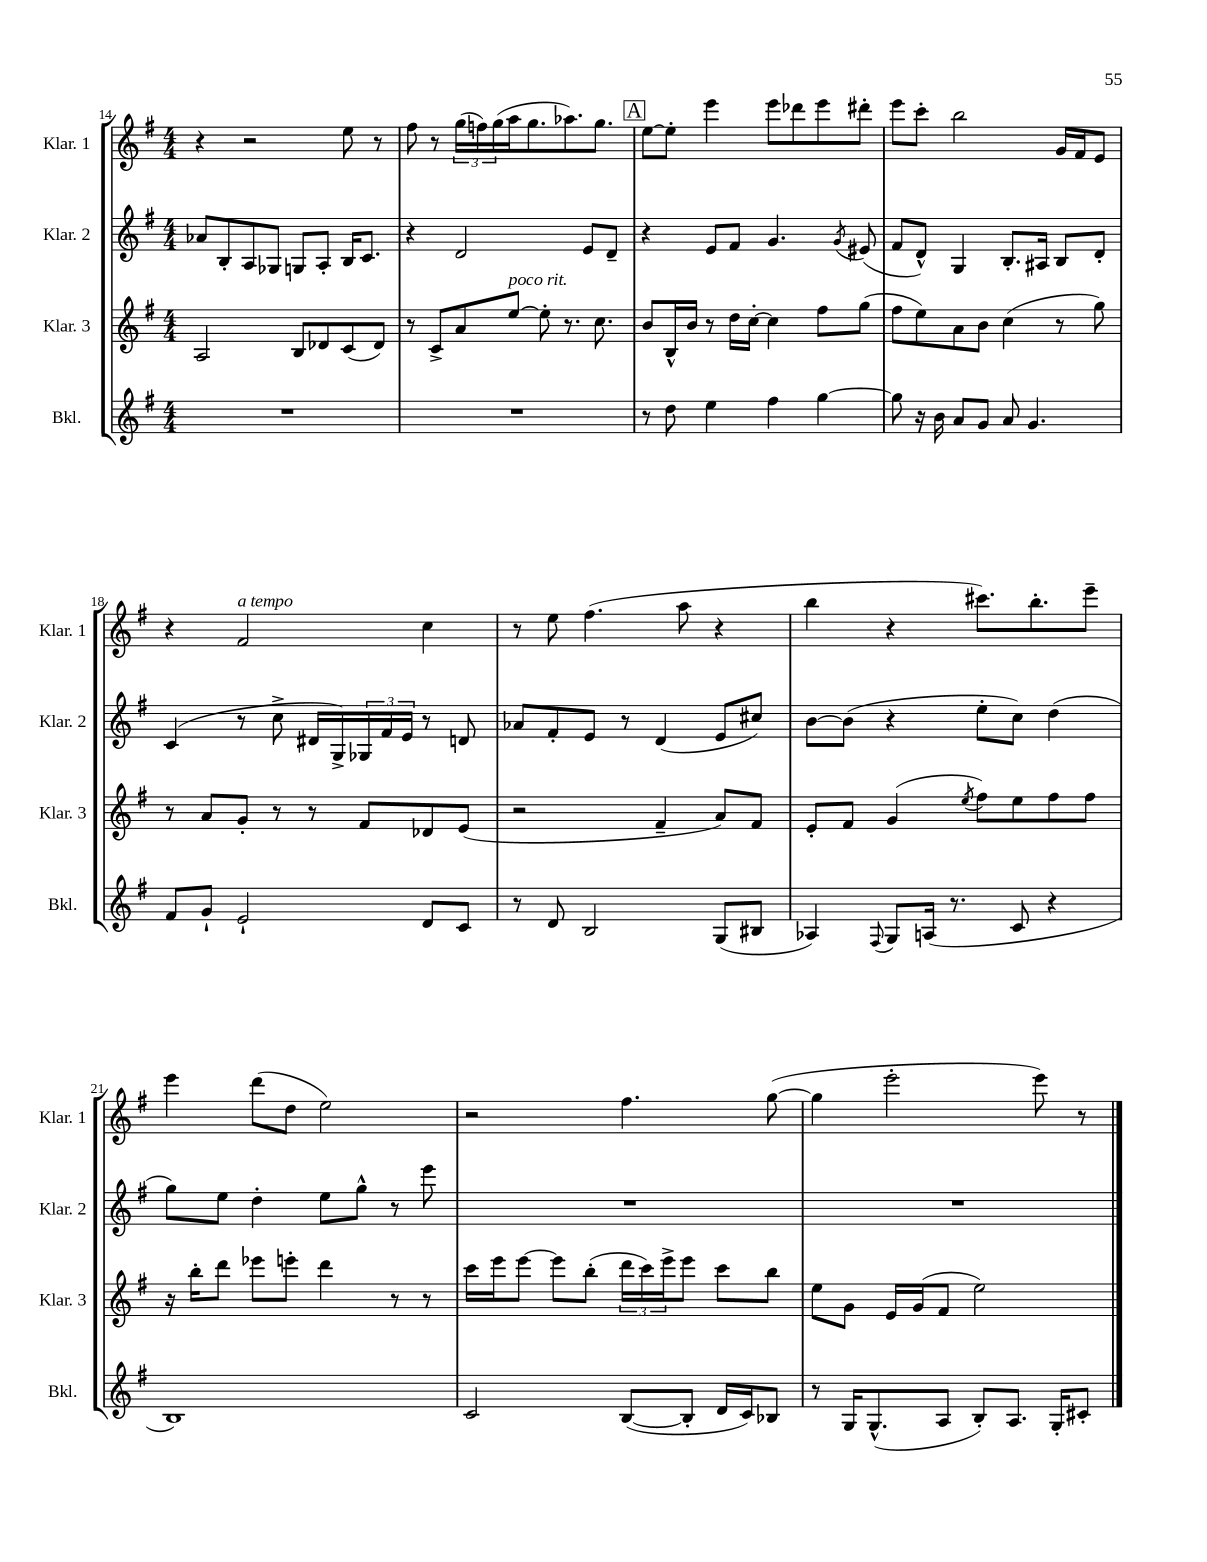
<<
\new StaffGroup <<
\new Staff = "s0" \with { instrumentName = "Klar. 1" shortInstrumentName = "Klar. 1" } {
    \clef treble \key g \major \numericTimeSignature \time 4/4
    r4 r2 e''8 r8 |
    fis''8 r8 \tuplet 3/2 { g''16( f''16) g''16( } a''16 g''8. aes''8.) g''8. |
    \mark \markup { \box "A" } e''8~ e''8-. e'''4 e'''8 des'''8 e'''8 dis'''8-. |
    e'''8 c'''8-. b''2 g'16 fis'16 e'8 |
    r4 fis'2^\markup { \italic "a tempo" } c''4 |
    r8 e''8 fis''4.( a''8 r4 |
    b''4 r4 cis'''8.) b''8.-. e'''8-- |
    e'''4 d'''8( d''8 e''2) |
    r2 fis''4. g''8~( |
    g''4 e'''2-. e'''8) r8 \bar "|." |
}
\new Staff = "s1" \with { instrumentName = "Klar. 2" shortInstrumentName = "Klar. 2" } {
    \clef treble \key g \major \numericTimeSignature \time 4/4
    aes'8 b8-. a8 ges8 g8 a8-. b16 c'8. |
    r4 d'2 e'8 d'8-- |
    \mark \markup { \box "A" } r4 e'8 fis'8 g'4. \acciaccatura { g'8 } eis'8( |
    fis'8 d'8-^) g4 b8.-. ais16 b8 d'8-. |
    c'4( r8 c''8-> dis'16 g16->) \tuplet 3/2 { ges16 fis'16 e'16 } r8 d'8 |
    aes'8 fis'8-. e'8 r8 d'4( e'8 cis''8) |
    b'8~ b'8( r4 e''8-. c''8) d''4( |
    g''8) e''8 d''4-. e''8 g''8-^ r8 e'''8 |
    R1 |
    R1 \bar "|." |
}
\new Staff = "s2" \with { instrumentName = "Klar. 3" shortInstrumentName = "Klar. 3" } {
    \clef treble \key g \major \numericTimeSignature \time 4/4
    a2 b8 des'8 c'8( des'8) |
    r8 c'8-> a'8 e''8~^\markup { \italic "poco rit." } e''8-. r8. c''8. |
    \mark \markup { \box "A" } b'8 b16-^ b'16 r8 d''16 c''16~-. c''4 fis''8 g''8( |
    fis''8 e''8) a'8 b'8 c''4( r8 g''8) |
    r8 a'8 g'8-. r8 r8 fis'8 des'8 e'8( |
    r2 fis'4-- a'8) fis'8 |
    e'8-. fis'8 g'4( \acciaccatura { e''8 } fis''8) e''8 fis''8 fis''8 |
    r16 b''16-. d'''8 ees'''8 e'''8-. d'''4 r8 r8 |
    c'''16 e'''16 e'''8~ e'''8 b''8-.( \tuplet 3/2 { d'''16 c'''16) e'''16-> } e'''8 c'''8 b''8 |
    e''8 g'8 e'16 g'16( fis'8 e''2) \bar "|." |
}
\new Staff = "s3" \with { instrumentName = "Bkl." shortInstrumentName = "Bkl." } {
    \clef treble \key g \major \numericTimeSignature \time 4/4
    R1 |
    R1 |
    \mark \markup { \box "A" } r8 d''8 e''4 fis''4 g''4~ |
    g''8 r16 b'16 a'8 g'8 a'8 g'4. |
    fis'8 g'8-! e'2-! d'8 c'8 |
    r8 d'8 b2 g8( bis8 |
    aes4) \appoggiatura { fis8 } g8 a16( r8. c'8 r4 |
    b1) |
    c'2 b8~( b8-. d'16 c'16) bes8 |
    r8 g16 g8.-^( a8 b8-.) a8. g16-. cis'8-. \bar "|." |
}
>>
>>
\layout { \context { \Score currentBarNumber = #14 } }
